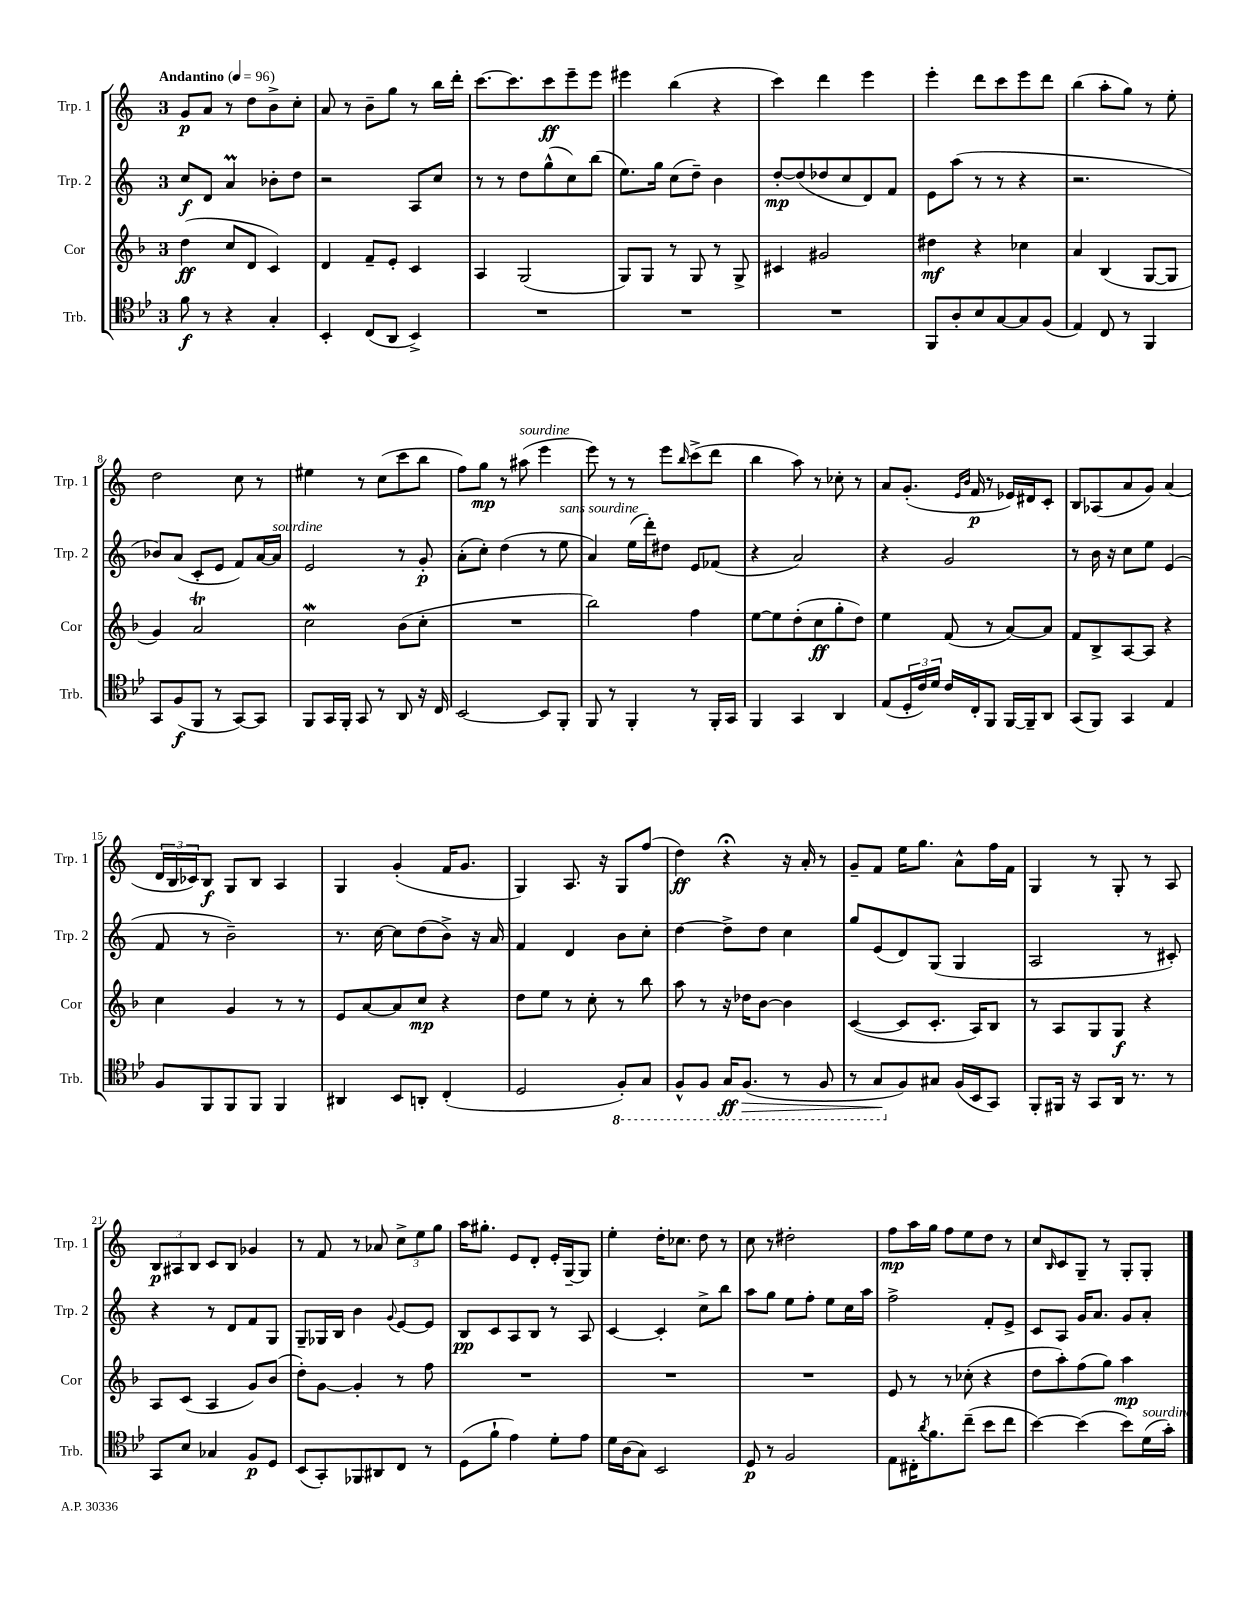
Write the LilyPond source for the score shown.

<<
\new StaffGroup <<
\new Staff = "s0" \with { instrumentName = "Trp. 1" shortInstrumentName = "Trp. 1" } {
    \clef treble \key c \major \once \override Staff.TimeSignature.style = #'single-digit \time 3/4 \tempo "Andantino" 4 = 96
    g'8\p a'8 r8 d''8 b'8-> c''8-. |
    a'8 r8 b'8-- g''8 r8 b''16 d'''16-. |
    c'''8.~ c'''8. c'''8\ff e'''8-- e'''8 |
    eis'''4 b''4( r4 |
    c'''4) d'''4 e'''4 |
    e'''4-. d'''8 c'''8 e'''8 d'''8 |
    b''4( a''8-. g''8) r8 e''8-. |
    d''2 c''8 r8 |
    eis''4 r8 c''8( c'''8 b''8 |
    f''8) g''8\mp r8 ais''8^\markup { \italic "sourdine" }( e'''4 |
    e'''8) r8 r8 e'''8 \grace { b''16 } c'''8->( d'''8 |
    b''4 a''8) r8 ces''8-. r8 |
    a'8 g'8.-.( \grace { e'16 b'16 } f'16\p r8 ees'16) dis'16 c'8-. |
    b8 aes8( a'8 g'8) a'4( |
    \tuplet 3/2 { d'16 b16 ces'16) } b8\f g8 b8 a4 |
    g4 g'4-.( f'16 g'8. |
    g4) a8. r16 g8 f''8( |
    d''4\ff) r4\fermata r16 a'16-. r8 |
    g'8-- f'8 e''16 g''8. a'8-^ f''16 f'16 |
    g4 r8 g8-. r8 a8 |
    \tuplet 3/2 { b8\p ais8 b8 } c'8 b8 ges'4 |
    r8 f'8 r8 aes'8 \tuplet 3/2 { c''8-> e''8 g''8 } |
    a''16 gis''8.-. e'8 d'8-. e'16-. g16~-- g8 |
    e''4-. d''16-. ces''8. d''8 r8 |
    c''8 r8 dis''2-. |
    f''8\mp a''16 g''16 f''8 e''8 d''8 r8 |
    c''8 \grace { b16 } c'8 g8-- r8 g8-. g8-. \bar "|." |
}
\new Staff = "s1" \with { instrumentName = "Trp. 2" shortInstrumentName = "Trp. 2" } {
    \clef treble \key c \major \once \override Staff.TimeSignature.style = #'single-digit \time 3/4
    c''8\f d'8 a'4\prall bes'8-. d''8 |
    r2 a8 c''8 |
    r8 r8 d''8 g''8-^( c''8) b''8( |
    e''8.) g''16 c''8( d''8--) b'4 |
    d''8~-.\mp d''8( des''8 c''8 d'8) f'8 |
    e'8 a''8( r8 r8 r4 |
    r2. |
    bes'8) a'8( c'8-. e'8 f'8) a'16~ a'16^\markup { \italic "sourdine" } |
    e'2 r8 g'8-.\p |
    a'8-.( c''8-.) d''4( r8 e''8^\markup { \italic "sans sourdine" } |
    a'4) e''16( d'''16-.) dis''8 e'8 fes'8( |
    r4 a'2) |
    r4 g'2 |
    r8 b'16 r16 c''8 e''8 e'4( |
    f'8 r8 b'2--) |
    r8. c''16~ c''8 d''8( b'8->) r16 a'16 |
    f'4 d'4 b'8 c''8-. |
    d''4~ d''8-> d''8 c''4 |
    g''8 e'8( d'8) g8( g4 |
    a2 r8 cis'8-.) |
    r4 r8 d'8 f'8 g8 |
    g8-- ges16 b16 b'4 \appoggiatura { g'8 } e'8~ e'8 |
    b8\pp c'8 a8 b8 r8 a8 |
    c'4~ c'4-. c''8-> b''8 |
    a''8 g''8 e''8 f''8-. e''8 c''16 a''16 |
    f''2-> f'8-. e'8-> |
    c'8 a8 g'16 a'8. g'8 a'8-. \bar "|." |
}
\new Staff = "s2" \with { instrumentName = "Cor" shortInstrumentName = "Cor" } {
    \clef treble \key f \major \once \override Staff.TimeSignature.style = #'single-digit \time 3/4
    d''4\ff( c''8 d'8 c'4) |
    d'4 f'8-- e'8-. c'4 |
    a4 g2( |
    g8) g8 r8 g8 r8 g8-> |
    cis'4 gis'2 |
    dis''4\mf r4 ces''4 |
    a'4 bes4( g8~ g8 |
    g'4) a'2\trill |
    c''2\mordent bes'8( c''8-. |
    R2. |
    bes''2) f''4 |
    e''8~ e''8 d''8-.( c''8\ff g''8-. d''8) |
    e''4 f'8( r8 a'8~) a'8 |
    f'8 bes8-> a8~ a8 r4 |
    c''4 g'4 r8 r8 |
    e'8 a'8~ a'8 c''8\mp r4 |
    d''8 e''8 r8 c''8-. r8 bes''8 |
    a''8 r8 r16 des''16 bes'8~ bes'4 |
    c'4~( c'8 c'8.-. a16) bes8 |
    r8 a8 g8 g8\f r4 |
    a8 c'8( a4 g'8) bes'8( |
    d''8-.) g'8~ g'4-. r8 f''8 |
    R2. |
    R2. |
    R2. |
    e'8 r8 r8 ces''8-.( r4 |
    d''8 a''8-.) f''8( g''8) a''4\mp \bar "|." |
}
\new Staff = "s3" \with { instrumentName = "Trb." shortInstrumentName = "Trb." } {
    \clef tenor \key bes \major \once \override Staff.TimeSignature.style = #'single-digit \time 3/4
    f'8\f r8 r4 g4-. |
    bes,4-. c8( a,8 bes,4->) |
    R2. |
    R2. |
    R2. |
    f,8 a8-. bes8 g8~ g8 f8( |
    ees4) c8 r8 f,4 |
    g,8 f8\f( f,8 r8 g,8~) g,8 |
    f,8 g,16 f,16-. g,8 r8 a,8 r16 c16 |
    bes,2~ bes,8 f,8-. |
    f,8 r8 f,4-. r8 f,16-. g,16 |
    f,4 g,4 a,4 |
    ees8( \tuplet 3/2 { d16-. c'16) d'16 } c'16 c16-. f,8 f,16~ f,16-- a,8 |
    g,8( f,8) g,4 ees4 |
    f8 f,8 f,8 f,8 f,4 |
    ais,4 bes,8 a,8-. c4-.( |
    d2 \ottava #-1 f,8-.) g,8 |
    f,8-^ f,8 g,16\ff\> f,8.( r8 f,8 |
    r8 g,8\! \ottava #0 f8) gis8 f16( bes,16 g,8) |
    f,8-. fis,16 r16 g,8 a,16 r8. r8 |
    g,8 bes8 ges4 f8\p d8 |
    bes,8( g,8-.) fes,8 ais,8 c8 r8 |
    d8( f'8-! ees'4) d'8-. ees'8 |
    d'16 a16( g8) bes,2 |
    d8\p r8 f2 |
    ees8 cis16-. \acciaccatura { a'8 } f'8. c''8--( bes'8 c''8 |
    bes'4~) bes'4( bes'8) d'16^\markup { \italic "sourdine" }( g'16-.) \bar "|." |
}
>>
>>
